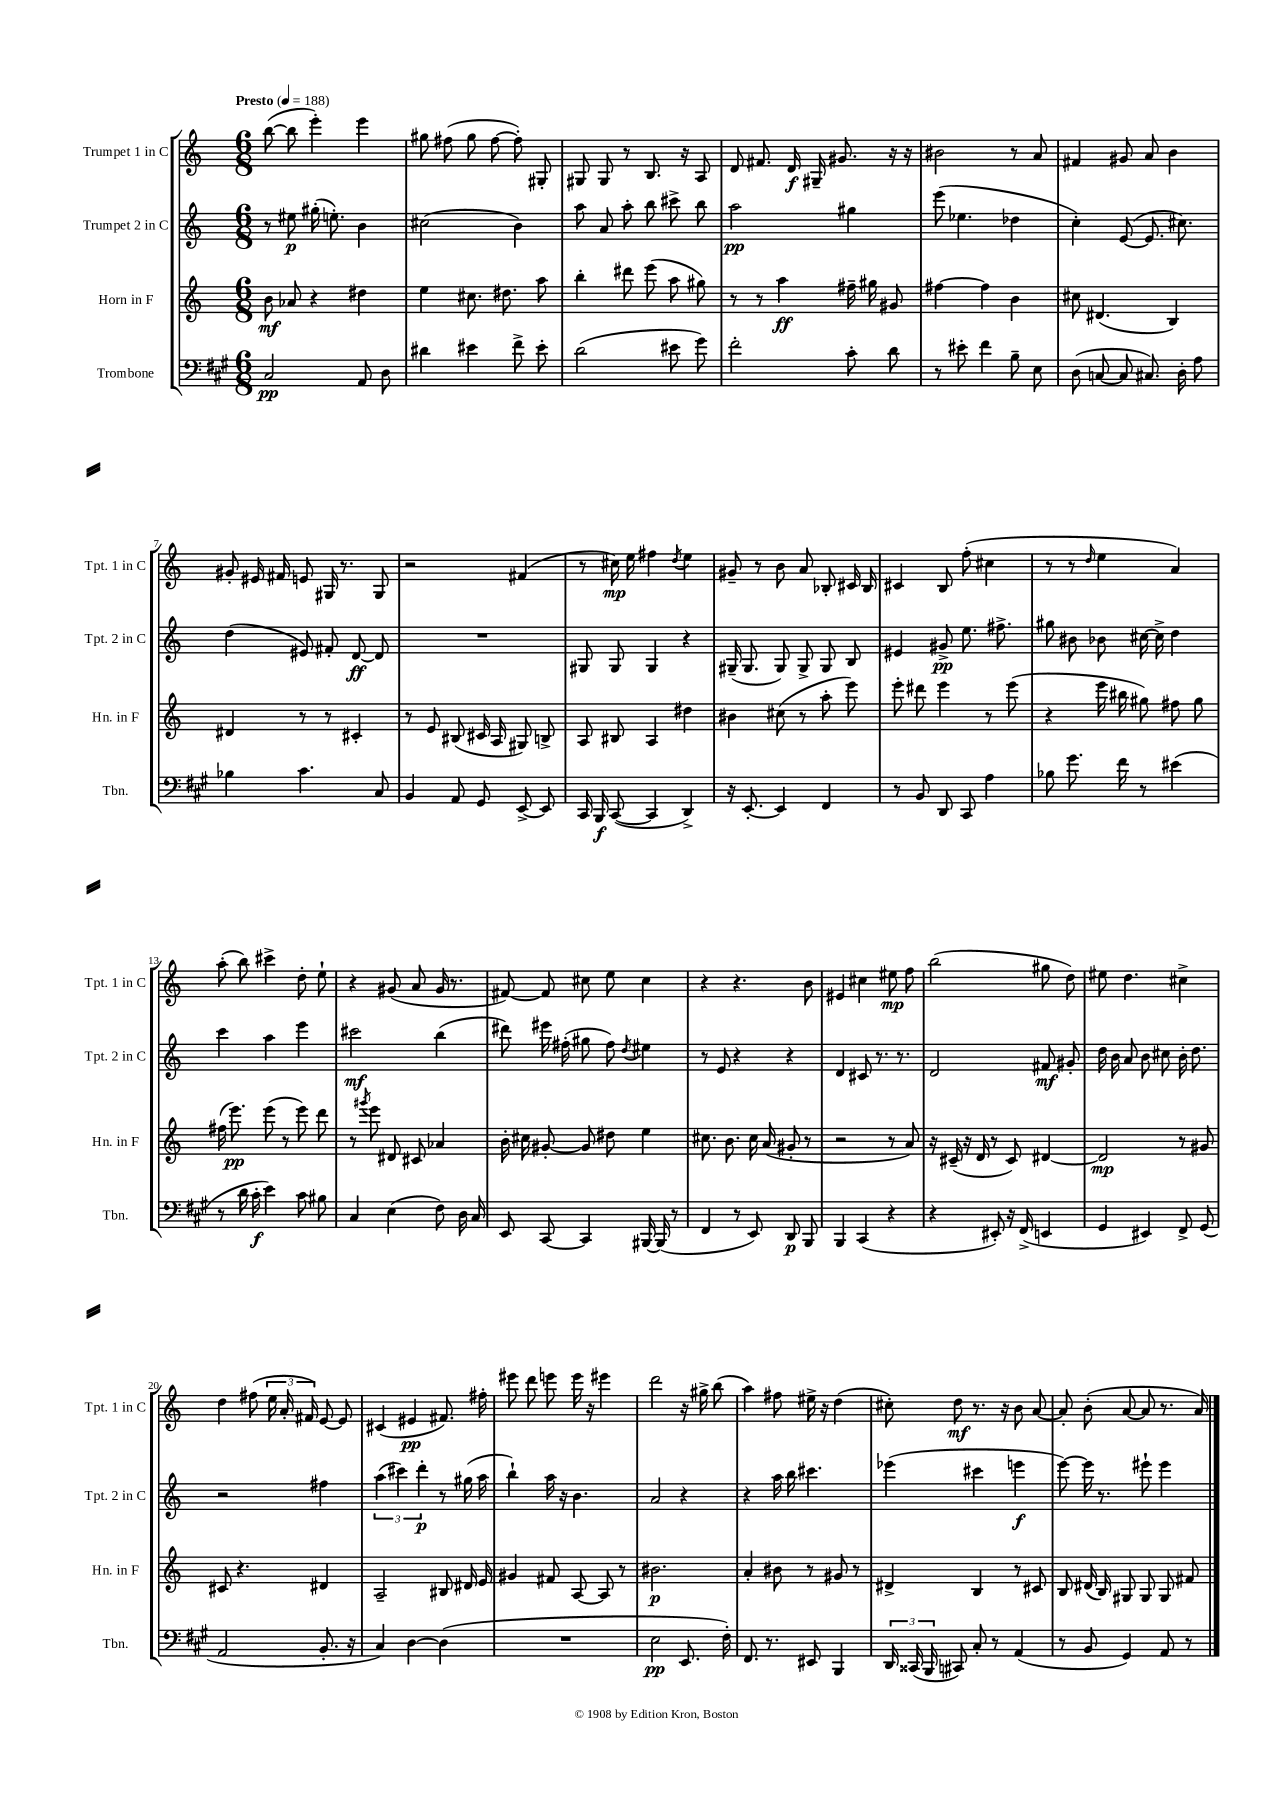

**kern	**dynam	**kern	**dynam	**kern	**dynam	**kern	**dynam
*part4	*part4	*part3	*part3	*part2	*part2	*part1	*part1
*staff4	*staff4	*staff3	*staff3	*staff2	*staff2	*staff1	*staff1
*I"Trombone	*	*I"Horn in F	*	*I"Trumpet 2 in C	*	*I"Trumpet 1 in C	*
*I'Tbn.	*	*I'Hn. in F	*	*I'Tpt. 2 in C	*	*I'Tpt. 1 in C	*
*clefF4	*	*clefG2	*	*clefG2	*	*clefG2	*
*k[f#c#g#]	*	*k[]	*	*k[]	*	*k[]	*
*M6/8	*	*M6/8	*	*M6/8	*	*M6/8	*
*MM188	*	*MM188	*	*MM188	*	*MM188	*
=1	=1	=1	=1	=1	=1	=1	=1
!	!	!	!	!	!	!LO:TX:a:B:t=Presto	!
2C#/	pp	8b\	mf	8r	.	([8bb\	.
.	.	8a-X/	.	8ee#X\	p	8bb\]	.
.	.	4r	.	(16gg#X'\	.	4eee'\)	.
.	.	.	.	8.een'\)	.	.	.
8AA/	.	4dd#X\	.	4b\	.	4eee\	.
8D\	.	.	.	.	.	.	.
=2	=2	=2	=2	=2	=2	=2	=2
4d#X\	.	4ee\	.	(2cc#X\	.	8gg#X\	.
.	.	.	.	.	.	(8ff#X\	.
4e#X\	.	8.cc#X\	.	.	.	8gg#\	.
.	.	.	.	.	.	[8ff#\	.
.	.	8.dd#X\	.	.	.	.	.
8f#^\	.	.	.	4b\)	.	8ff#'\])	.
8e#'\	.	8aa\	.	.	.	8G#X'/	.
=3	=3	=3	=3	=3	=3	=3	=3
(2d\	.	4bb'\	.	8aa\	.	8G#X/	.
.	.	.	.	8a/	.	8G#/	.
.	.	8ddd#X\	.	8aa'\	.	8r	.
.	.	(8eee\	.	8bb\	.	8.B/	.
8e#X\	.	8aa\	.	8ccc#X^\	.	.	.
.	.	.	.	.	.	16r	.
8g#\)	.	8gg#X\)	.	8bb\	.	8A/	.
=4	=4	=4	=4	=4	=4	=4	=4
2f#'\	.	8r	.	2aa\	pp	8d/	.
.	.	8r	.	.	.	8.f#X/	.
.	.	4aa\	ff	.	.	.	.
.	.	.	.	.	.	16d/	f
.	.	.	.	.	.	16G#X~/	.
.	.	.	.	.	.	8.g#X/	.
8c#'\	.	16ff#X~\	.	4gg#X\	.	.	.
.	.	16gg#X\	.	.	.	.	.
8d\	.	8g#X/	.	.	.	16r	.
.	.	.	.	.	.	16r	.
=5	=5	=5	=5	=5	=5	=5	=5
8r	.	[4ff#X\	.	(8eee\	.	2b#X\	.
8e#X'\	.	.	.	4.ee-X\	.	.	.
4f#\	.	4ff#\]	.	.	.	.	.
8B~\	.	4b\	.	4dd-X\	.	8r	.
8E\	.	.	.	.	.	8a/	.
=6	=6	=6	=6	=6	=6	=6	=6
(8D\	.	8cc#X\	.	4cc'\)	.	4f#X/	.
[8Cn/	.	(4.d#X/	.	.	.	.	.
8C/]	.	.	.	([8e/	.	8g#X/	.
8.C#X/)	.	.	.	8.e/]	.	8a/	.
.	.	4B/)	.	.	.	4b\	.
16D'\	.	.	.	8.cc#X\)	.	.	.
8A\	.	.	.	.	.	.	.
!!LO:LB:g=z
=7	=7	=7	=7	=7	=7	=7	=7
4B-X\	.	4d#X/	.	(4dd\	.	8g#X'/	.
.	.	.	.	.	.	16e#X/	.
.	.	.	.	.	.	16f#X/	.
4.c#\	.	8r	.	8e#X/)	.	8en/	.
.	.	8r	.	8f#X'/	.	16G#X/	.
.	.	.	.	.	.	8.r	.
.	.	4c#X'/	.	[8d/	ff	.	.
8C#/	.	.	.	8d/]	.	8G#/	.
=8	=8	=8	=8	=8	=8	=8	=8
4BB/	.	8r	.	2.r	.	2r	.
.	.	8e/	.	.	.	.	.
8AA/	.	(8B#X/	.	.	.	.	.
8GG#/	.	16c#X/	.	.	.	.	.
.	.	16A/	.	.	.	.	.
[8EE^/	.	8G#X/)	.	.	.	(4f#X/	.
8EE/]	.	8Bn^/	.	.	.	.	.
=9	=9	=9	=9	=9	=9	=9	=9
16CC#/	.	8A/	.	8G#X/	.	8r	.
16BBB/	f	.	.	.	.	.	.
([8CC#/	.	8B#X/	.	8G#/	.	16cc#X\)	mp
.	.	.	.	.	.	16ee\	.
4CC#/]	.	4A/	.	4G#/	.	4ff#X\	.
.	.	.	.	.	.	8qdd/	.
4DD^/)	.	4dd#X\	.	4r	.	4ee\	.
=10	=10	=10	=10	=10	=10	=10	=10
16r	.	4b#X\	.	(16G#X~/	.	8g#X~/	.
[8.EE'/	.	.	.	8.G#/	.	.	.
.	.	.	.	.	.	8r	.
4EE/]	.	(8cc#X\	.	8G#/)	.	8b\	.
.	.	8r	.	8G#^/	.	8a/	.
4FF#/	.	8aa'\	.	8G#/	.	8B-X'/	.
.	.	8eee\)	.	8B/	.	16c#X/	.
.	.	.	.	.	.	16B-/	.
=11	=11	=11	=11	=11	=11	=11	=11
8r	.	8eee'\	.	4e#X/	.	4c#X/	.
8BB/	.	8ddd#X\	.	.	.	.	.
8DD/	.	4eee\	.	8g#X^/	pp	8B/	.
8CC#/	.	.	.	8.ee\	.	(8ff'\	.
4A\	.	8r	.	.	.	4cc#X\	.
.	.	.	.	8.ff#X^\	.	.	.
.	.	(8eee\	.	.	.	.	.
=12	=12	=12	=12	=12	=12	=12	=12
8B-X\	.	4r	.	8gg#X\	.	8r	.
8.g#\	.	.	.	8b#X\	.	8r	.
.	.	.	.	.	.	16qqdd/	.
.	.	16eee\	.	8b-X\	.	4ee\	.
16f#\	.	16bb#X\	.	.	.	.	.
8r	.	8gg#X\)	.	[16cc#X\	.	.	.
.	.	.	.	16cc#^\]	.	.	.
(4e#X\	.	8ff#X\	.	4dd\	.	4a/)	.
.	.	8gg#\	.	.	.	.	.
!!LO:LB:g=z
=13	=13	=13	=13	=13	=13	=13	=13
8r	.	(16ff#X\	.	4ccc\	.	(8aa'\	.
.	.	8.eee\)	pp	.	.	.	.
16d\	.	.	.	.	.	8bb\)	.
16c#'\	f	.	.	.	.	.	.
4e\)	.	(8eee\	.	4aa\	.	4ccc#X^\	.
.	.	8r	.	.	.	.	.
8c#\	.	8eee\)	.	4eee\	.	8dd'\	.
8B#X\	.	8ddd\	.	.	.	8ee`\	.
=14	=14	=14	=14	=14	=14	=14	=14
4C#/	.	8r	.	2ccc#X\	mf	4r	.
.	.	8qggg#X/	.	.	.	.	.
.	.	8eee\	.	.	.	.	.
(4E\	.	8d#X/	.	.	.	(8g#X/	.
.	.	8c#X/	.	.	.	8a/	.
8F#\)	.	4a-X/	.	(4bb\	.	16g#/	.
.	.	.	.	.	.	8.r	.
16D\	.	.	.	.	.	.	.
16C#/	.	.	.	.	.	.	.
=15	=15	=15	=15	=15	=15	=15	=15
8EE/	.	16b'\	.	8ddd#X\)	.	[8f#X/)	.
.	.	16cc#X\	.	.	.	.	.
[8CC#/	.	[8g#X'/	.	16eee#X\	.	8f#/]	.
.	.	.	.	(16ff#X'\	.	.	.
4CC#/]	.	8g#/]	.	8gg#X\	.	8cc#X\	.
.	.	8dd#X\	.	8ff#\)	.	8ee\	.
.	.	.	.	8qdd/	.	.	.
[16BBB#X/	.	4ee\	.	4ee#X\	.	4cc#\	.
(16BBB#/]	.	.	.	.	.	.	.
8r	.	.	.	.	.	.	.
=16	=16	=16	=16	=16	=16	=16	=16
4FF#/	.	8.cc#X\	.	8r	.	4r	.
.	.	.	.	8e/	.	.	.
.	.	8.b\	.	.	.	.	.
8r	.	.	.	4r	.	4.r	.
8EE/)	.	16cc#\	.	.	.	.	.
.	.	(16a/	.	.	.	.	.
8DD/	p	8g#X'/	.	4r	.	.	.
8BBB/	.	8r	.	.	.	8b\	.
=17	=17	=17	=17	=17	=17	=17	=17
4BBB/	.	2r	.	4d/	.	4e#X/	.
(4CC#/	.	.	.	8c#X/	.	4cc#X\	.
.	.	.	.	8.r	.	.	.
4r	.	8r	.	.	.	8ee#X\	mp
.	.	.	.	8.r	.	.	.
.	.	8a/)	.	.	.	8ff\	.
=18	=18	=18	=18	=18	=18	=18	=18
4r	.	16r	.	2d/	.	(2bb\	.
.	.	(16c#X~/	.	.	.	.	.
.	.	16r	.	.	.	.	.
.	.	16d/	.	.	.	.	.
8EE#X'/)	.	8r	.	.	.	.	.
16r	.	8c#/)	.	.	.	.	.
(16FF#^/	.	.	.	.	.	.	.
4EEn/	.	[4d#X/	.	8f#X/	mf	8gg#X\	.
.	.	.	.	8g#X'/	.	8dd\)	.
=19	=19	=19	=19	=19	=19	=19	=19
4GG#/	.	2d#/]	mp	16dd\	.	8ee#X\	.
.	.	.	.	16b\	.	.	.
.	.	.	.	8a/	.	4.dd\	.
4EE#X/)	.	.	.	8b\	.	.	.
.	.	.	.	8cc#X\	.	.	.
8FF#^/	.	8r	.	16b'\	.	4cc#X^\	.
.	.	.	.	8.dd\	.	.	.
(8GG#/	.	8g#X/	.	.	.	.	.
!!LO:LB:g=z
=20	=20	=20	=20	=20	=20	=20	=20
2AA/	.	8c#X/	.	2r	.	4dd\	.
.	.	4.r	.	.	.	.	.
.	.	.	.	.	.	(8ff#X\	.
.	.	.	.	.	.	24ee\	.
.	.	.	.	.	.	24a'/	.
.	.	.	.	.	.	24f#X/)	.
8.BB'/	.	4d#X/	.	4ff#X\	.	[8e/	.
.	.	.	.	.	.	8e/]	.
16r	.	.	.	.	.	.	.
=21	=21	=21	=21	=21	=21	=21	=21
4C#/)	.	2A~/	.	(6aa\	.	(4c#X/	.
.	.	.	.	6ccc#X\)	.	.	.
[4D\	.	.	.	.	.	4e#X/	pp
.	.	.	.	6ddd'\	p	.	.
(4D\]	.	8B#X/	.	8r	.	8.f#X/)	.
.	.	16d#X/	.	(16gg#X\	.	.	.
.	.	16e/	.	16aa\	.	16ff#X'\	.
=22	=22	=22	=22	=22	=22	=22	=22
2.r	.	4g#X/	.	4bb`\)	.	8eee#X\	.
.	.	.	.	.	.	8ddd\	.
.	.	8f#X/	.	16aa\	.	8eeen\	.
.	.	.	.	16r	.	.	.
.	.	[8A/	.	4.b\	.	16eee\	.
.	.	.	.	.	.	16r	.
.	.	8A/]	.	.	.	4eee#X\	.
.	.	8r	.	.	.	.	.
=23	=23	=23	=23	=23	=23	=23	=23
2E\	pp	2.b#X\	p	2a/	.	2ddd\	.
8.EE/	.	.	.	4r	.	16r	.
.	.	.	.	.	.	16gg#X^\	.
.	.	.	.	.	.	(8bb\	.
16F#'\)	.	.	.	.	.	.	.
=24	=24	=24	=24	=24	=24	=24	=24
8.FF#/	.	4a'/	.	4r	.	4aa\)	.
8.r	.	.	.	.	.	.	.
.	.	8b#X\	.	16aa\	.	8ff#X\	.
.	.	.	.	16bb\	.	.	.
8EE#X/	.	8r	.	4.ccc#X\	.	16ee#X^\	.
.	.	.	.	.	.	16r	.
4BBB/	.	8g#X/	.	.	.	(4dd\	.
.	.	8r	.	.	.	.	.
=25	=25	=25	=25	=25	=25	=25	=25
24DD/	.	4d#X^/	.	(4eee-X\	.	8cc#X'\)	.
(24CC##X/	.	.	.	.	.	.	.
24BBB/	.	.	.	.	.	.	.
8CC#X/)	.	.	.	.	.	8dd\	mf
8C#'/	.	4B/	.	4ccc#X\	.	8.r	.
8r	.	.	.	.	.	.	.
.	.	.	.	.	.	16r	.
(4AA/	.	8r	.	4eeen\	f	8b\	.
.	.	8c#X/	.	.	.	[8a/	.
=26	=26	=26	=26	=26	=26	=26	=26
8r	.	8B/	.	[8eee\)	.	8a'/]	.
8BB/	.	(16d#X/	.	16eee\]	.	(8b'\	.
.	.	16B/)	.	8.r	.	.	.
4GG#/)	.	8G#X/	.	.	.	[8a/	.
.	.	8G#/	.	8eee#X`\	.	8a/]	.
8AA/	.	8G#/	.	4eee#\	.	8.r	.
8r	.	8f#X/	.	.	.	.	.
.	.	.	.	.	.	16a/)	.
==	==	==	==	==	==	==	==
*-	*-	*-	*-	*-	*-	*-	*-
